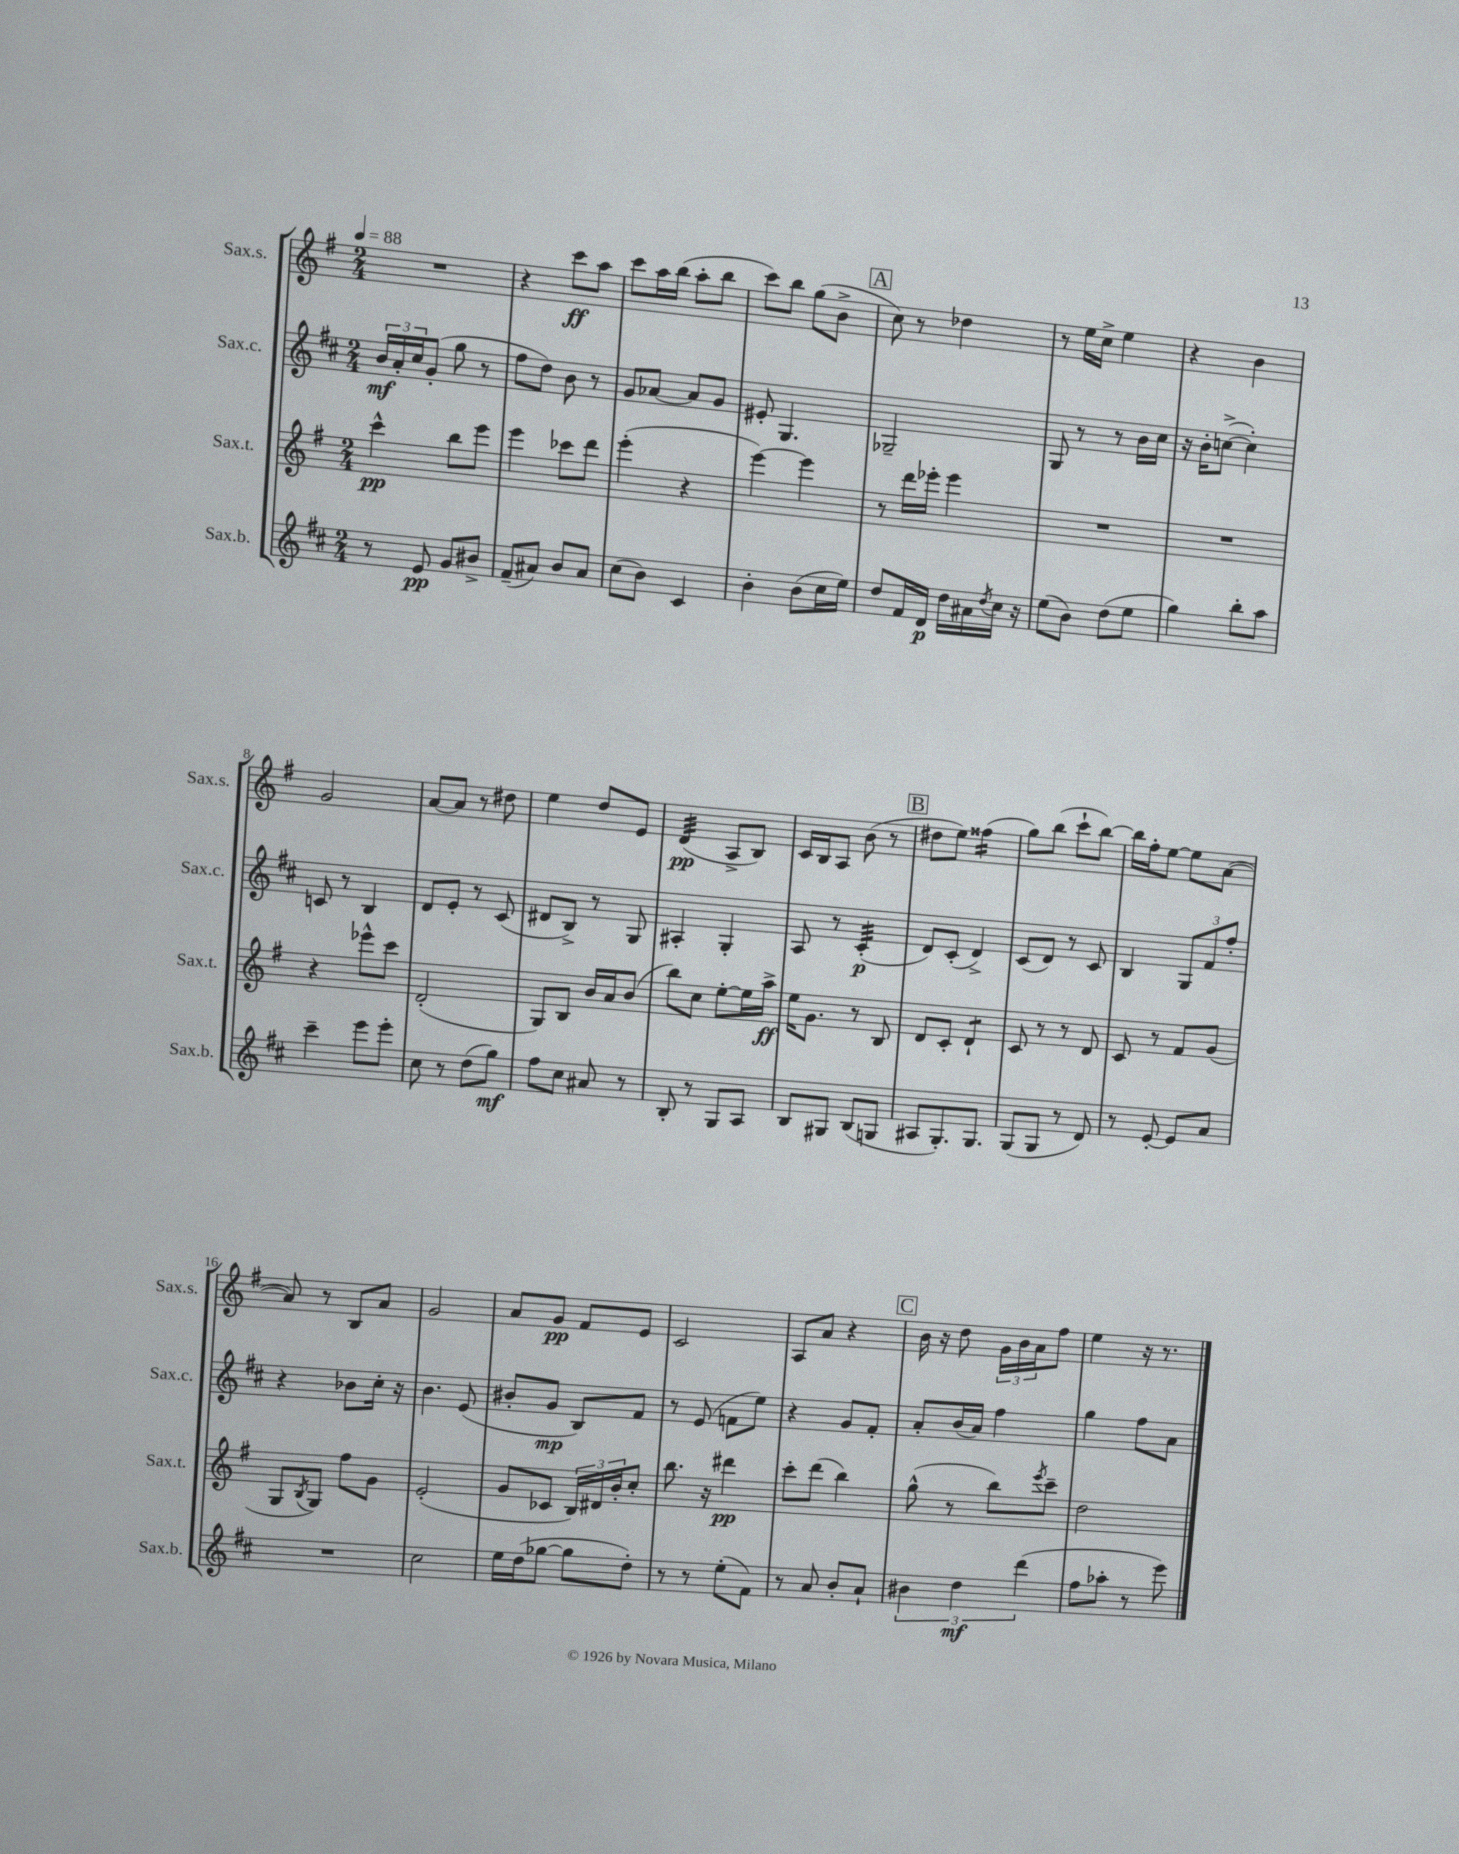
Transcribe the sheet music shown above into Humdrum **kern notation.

**kern	**kern	**kern	**kern
*staff4	*staff3	*staff2	*staff1
*clefG2	*clefG2	*clefG2	*clefG2
*k[f#c#]	*k[f#]	*k[f#c#]	*k[f#]
*M2/4	*M2/4	*M2/4	*M2/4
*MM88	*MM88	*MM88	*MM88
8r	4ccc^^	24b	2r
.	.	24a'	.
.	.	24cc#	.
8e	.	(8g'	.
8g	8bb	8gg	.
8b#^	8eee	8r	.
=	=	=	=
(8f#~	4eee	8ff#	4r
8a#)	.	8dd)	.
8b	8ccc-	8b	8ccc
8a#	8ddd	8r	8aa
=	=	=	=
(8cc#	(4eee'	8g	8ccc
8b)	.	[8a-	16aa
.	.	.	(16bb
4c#	4r	8a-]	8aa'
.	.	8g	8bb
=	=	=	=
4b'	[4eee)	8e#'	8ccc)
.	.	4.G	8bb
(8b	4eee]	.	(8gg
16cc#	.	.	8b^
16ee)	.	.	.
=	=	=	=
8dd	8r	2G-~	8cc)
16f#	16ddd	.	8r
16d	16eee-'	.	.
16dd	4eee-	.	4dd-
16a#	.	.	.
8qdd	.	.	.
16cc#	.	.	.
16r	.	.	.
=	=	=	=
(8ee	2r	8G	8r
8b)	.	8r	16ee
.	.	.	16cc^
(8dd	.	8r	4ee
8ee	.	16b	.
.	.	16cc#	.
=	=	=	=
4gg)	2r	16r	4r
.	.	16b'	.
.	.	([8cc^	.
8bb'	.	4cc'])	4b
8aa	.	.	.
=	=	=	=
4ccc#~	4r	8c	2g
.	.	8r	.
8eee	8eee-^^	4B	.
8eee'	8ccc	.	.
=	=	=	=
8cc#	(2d'	8d	[8a
8r	.	8e'	8a]
(8dd	.	8r	8r
8gg)	.	(8c#	8dd#
=	=	=	=
8ff#	8G)	8d#	4ee
8cc#	8B	8B^)	.
8a#	16b	8r	8dd
.	16a	.	.
8r	(8b	8G	8e
=	=	=	=
8B'	8bb)	4A#'	(4d
8r	8cc	.	.
8G	[8ee'	4G'	8A^
8A	16ee]	.	8B)
.	16aa^	.	.
=	=	=	=
8B	16ee	8A	16c
.	8.g	.	16B
8G#	.	8r	8A
(8B	8r	(4c#'	(8b
8G	8B	.	8r
=	=	=	=
8A#	8d	8d)	8dd#
8.G')	8c'	(8c#'	8ee)
.	4d`	4d^)	(4ff##
8.G	.	.	.
=	=	=	=
(8G	8c	(8c#	8gg)
8G	8r	8d)	(8bb
8r	8r	8r	8ccc`
8d)	8d	8c#	[8bb)
=	=	=	=
8r	8c	4B	16bb]
.	.	.	16ff#'
[8e'	8r	.	[8ee
8e]	8f#	12G	8ee]
.	.	12f#	.
8a	(8g	.	([8a
.	.	12ff#'	.
=	=	=	=
2r	8G	4r	8a])
.	8qB	.	.
.	8G)	.	8r
.	8ff#	8b-	8B
.	8g	16cc#'	8a
.	.	16r	.
=	=	=	=
2cc#	(2e'	4.b	2g
.	.	(8e	.
=	=	=	=
16ee	8g	8b#'	8a
(16dd	.	.	.
[8gg-	8c-	8g	8g
8gg-]	24B)	8B)	8f#
.	24d#	.	.
.	24b'	.	.
8dd')	8cc'	8f#	8e
=	=	=	=
8r	8.bb	8r	2c
8r	.	(8e	.
.	16r	.	.
(8ee'	4ddd#	8f	.
8f#)	.	8ee)	.
=	=	=	=
8r	8ccc'	4r	8A
8a	(8ddd	.	8a
8b'	4bb)	8g	4r
8a`	.	8f#'	.
=	=	=	=
6b#	(8gg^^	8a'	16b
.	.	.	16r
.	8r	(16b	8dd
6dd	.	.	.
.	.	16a)	.
.	8bb)	4ff#	24g
.	.	.	24b
(6ddd	.	.	24a
.	8qeee	.	.
.	8ccc~	.	8ff#
=	=	=	=
8ff#	2dd	4gg	4ee
8aa-'	.	.	.
8r	.	8ff#	16r
.	.	.	8.r
8eee)	.	8a	.
==	==	==	==
*-	*-	*-	*-
